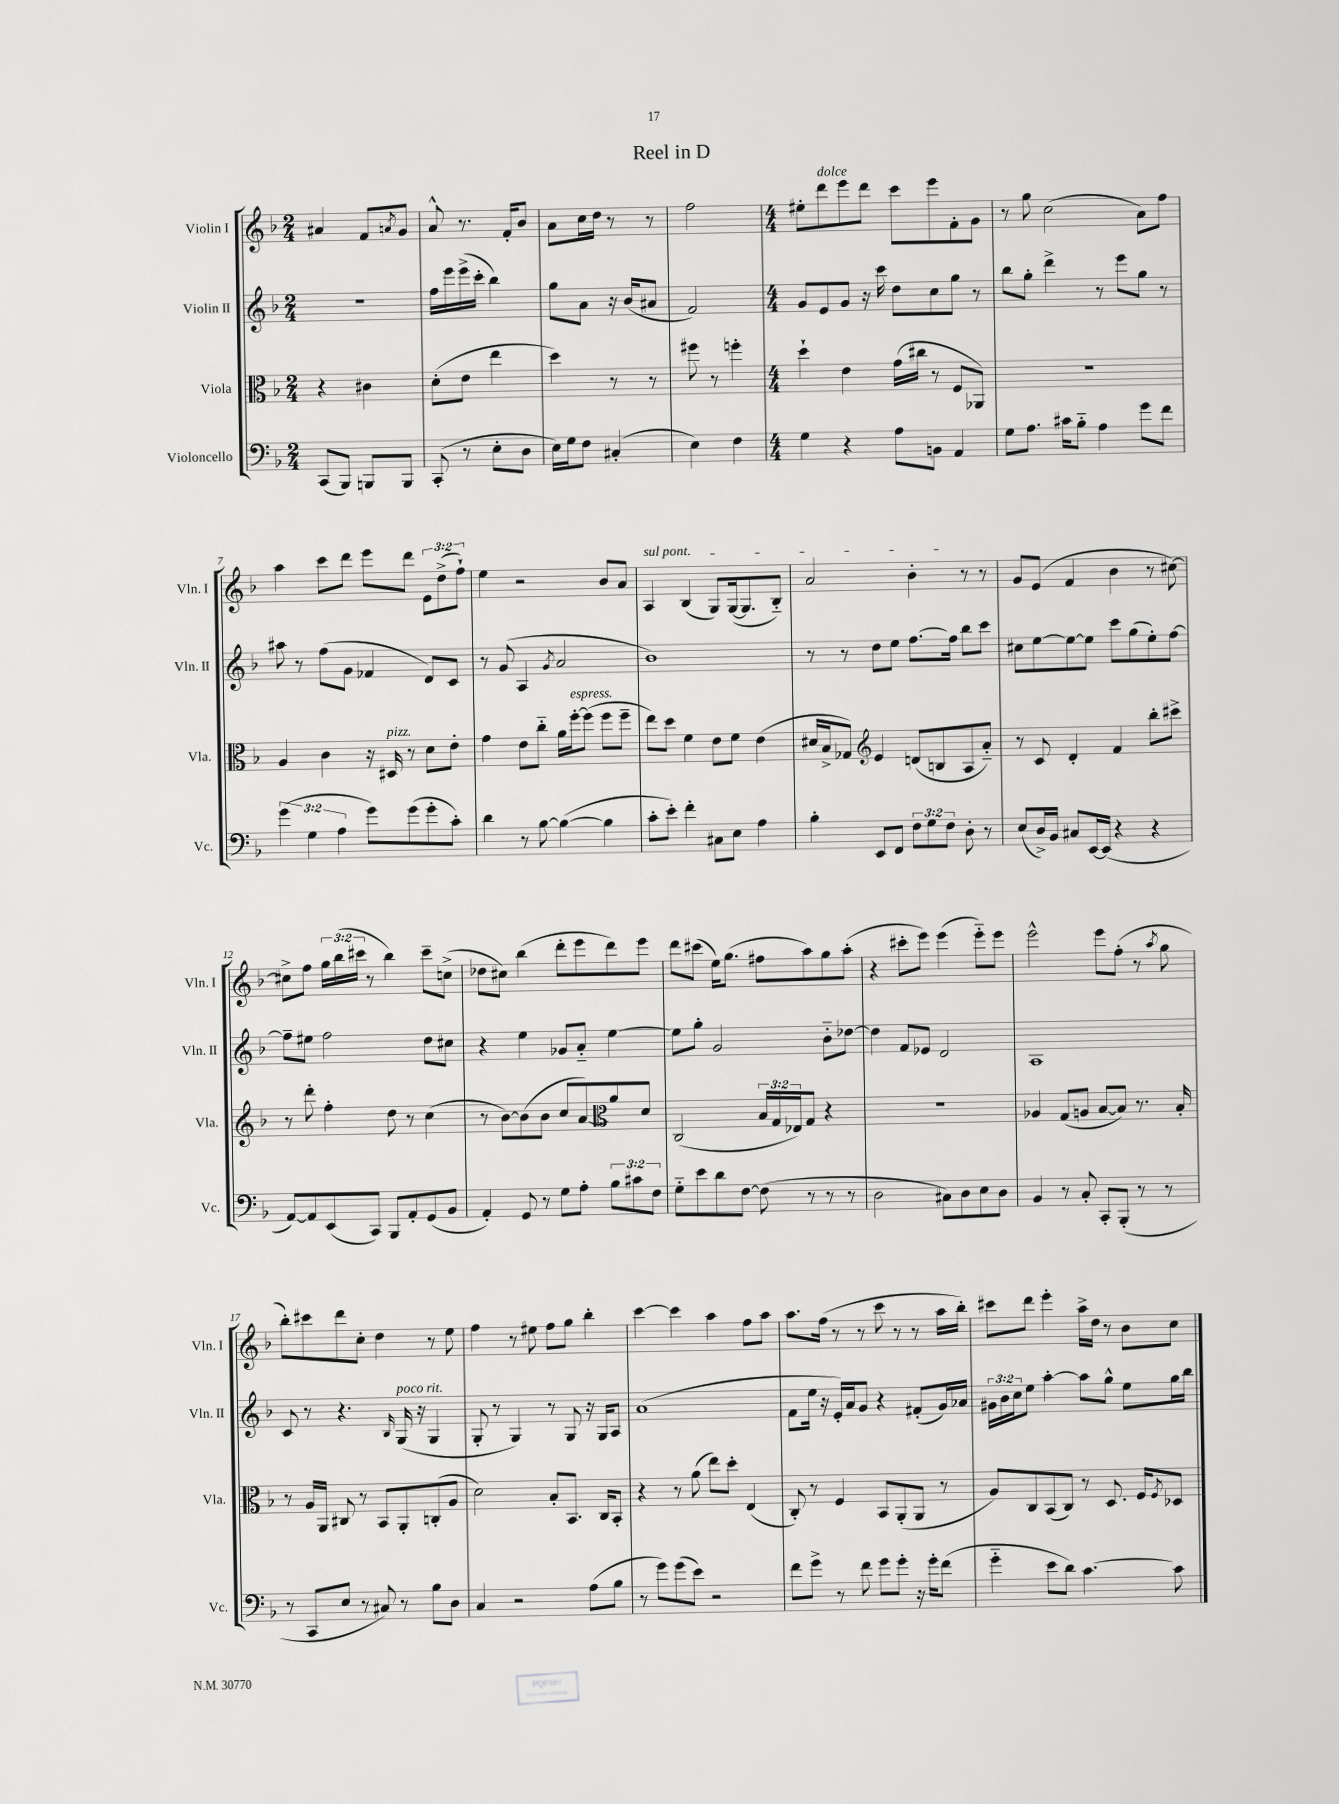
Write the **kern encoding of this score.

**kern	**kern	**kern	**kern
*staff4	*staff3	*staff2	*staff1
*clefF4	*clefC3	*clefG2	*clefG2
*k[b-]	*k[b-]	*k[b-]	*k[b-]
*M2/4	*M2/4	*M2/4	*M2/4
(8CC	4r	2r	4a#
8BBB-)	.	.	.
8BBB	4c#	.	8f
.	.	.	8qa
8BBB	.	.	8g
=	=	=	=
(8CC'	(8d'	16ff	8a^^
.	.	16eee	.
8r	8e	(16eee^	8.r
.	.	16ccc'	.
8E'	4ee	4bb-)	.
.	.	.	16f'
8D	.	.	8b-
=	=	=	=
16E)	4dd)	8gg	8a
16G	.	.	.
8F	.	8a	16cc
.	.	.	16dd
(4C#'	8r	16r	8r
.	.	(16b-	.
.	8r	8a#	8r
=	=	=	=
4E)	8ff#	2f)	2ff
.	8r	.	.
4F	4ff'	.	.
=	=	=	=
*M4/4	*M4/4	*M4/4	*M4/4
4G	4dd`	8g	8ee#'
.	.	8e	8ddd
4r	4e	8g	8eee
.	.	16r	8ddd
.	.	16ccc	.
8A	(16g	8dd	8ccc
.	16cc#	.	.
8BB	8r	8cc	8eee
4AA	8F	8gg	8f'
.	8AA-)	8r	8g
=	=	=	=
8G	1r	8bb-	8r
8.A	.	8gg'	8gg
.	.	4ddd^	(2cc
16c#	.	.	.
8B-'~	.	.	.
4A	.	8r	.
.	.	8eee	.
8g	.	8gg	8a)
8f	.	8r	8ff
=	=	=	=
(6g	4A	8aa#	4aa
.	.	8r	.
6G	.	.	.
.	4c	(8ff	8ccc
6A	.	.	.
.	.	8g	8ddd
8g)	16r	4f-	8eee
.	16D#	.	.
(8g	8r	.	8ddd
8g'	8d	8d)	12e
.	.	.	(12dd^
8c')	8e'	8c	.
.	.	.	12ff`)
=	=	=	=
4d	4g	8r	4ee
.	.	(8g	.
8r	8e	4A	2r
[8B-	8cc'~	.	.
.	.	8qg	.
(4B-_	16a	2a	.
.	[16ff'	.	.
.	(8ff]	.	.
4B-]	8ff	.	8b-
.	8ff~	.	8a
=	=	=	=
8c'	8ee)	1b-)	4A
8e')	8dd	.	.
4f'	4f	.	(4B-
8C#	8e	.	8G)
8E	8f	.	([16G
.	.	.	8.G]
4A	(4e	.	.
.	.	.	8B-'~)
=	=	=	=
4B-'	16d#	8r	2a
.	16B-^	.	.
.	8G-)	8r	.
*	*clefG2	*	*
8EE	4e	8dd	.
8FF	.	8ee	.
12F	(8d	[8.ff	4b-'
12G	.	.	.
.	8B	.	.
12F	.	.	.
.	.	16ff]	.
8D'	8A	8bb-	8r
8r	8a'~)	8ccc	8r
=	=	=	=
(8E	8r	8cc#	8g
16D^)	8c	[8ee	(8e
16BB-	.	.	.
8C#	4d'	8ee_	4f
[16EE	.	8ee]	.
(16EE]	.	.	.
4r	4f	8ccc	4b-
.	.	(8gg	.
4r	8bb-'	8ee')	8r
.	8ccc#^	[8ff	[8cc#)
=	=	=	=
[8AA)	8r	8ff~]	8cc#^]
8AA]	8ddd'	8ee#	8ff
(8EE	4ff'	2ff	24gg
.	.	.	(24bb-
.	.	.	24ccc#
8CC)	.	.	8r
8BBB-	8dd	.	4bb-)
8AA'	8r	.	.
(8GG	(4cc	8dd	8ccc#~
8BB-	.	8cc#	(8cc^
=	=	=	=
4AA')	8r	4r	8dd-
.	[8b-)	.	8cc#)
8GG	(8b-]	4ee	(4bb-
8r	8b-	.	.
8G	8cc	8g-	8ddd'
8A'	[8a)	8a'~	8eee
12B-	8a]	[4ee	8ddd)
12c#	.	.	.
.	8d	.	8eee
12F	.	.	.
=	=	=	=
*	*clefC3	*	*
8G'~	(2C	8ee]	8ddd
8e	.	8gg'	(8ccc#
8d	.	2g	16ee)
.	.	.	(8.gg
[8F	.	.	.
(8F]	24B-	.	8ff#
.	24G	.	.
.	24E-)	.	.
8r	8G	.	8aa)
8r	4r	8b-'~	8gg
8r	.	[8dd-	(8aa'
=	=	=	=
2D	1r	4dd-]	4r
.	.	8f	8ccc#'
.	.	8e-	8eee)
8C#)	.	2d	(4eee
8D	.	.	.
8E	.	.	8eee'~)
8D	.	.	8eee
=	=	=	=
4BB-	4A-	1A	2eee^^
8r	(8G	.	.
8C'	8A	.	.
8CC'	[8B-	.	8eee
(8BBB-'	8B-])	.	(8ff'
8r	8.r	.	8r
.	.	.	8qaa
8r	.	.	8gg
.	16B-'	.	.
=	=	=	=
8r	8r	8c	8bb-')
8CC	16A	8r	8ccc#
.	16AA	.	.
8E	8C#	4.r	8ddd
8r	8r	.	8cc'
8C#)	8BB-	.	4dd
.	.	16qqB-	.
8r	8AA'	(16G	.
.	.	16r	.
8B-	(8C'	4G	8r
8D	8A	.	8ee
=	=	=	=
4C	2d)	8G'	4ff
.	.	8r	.
2r	.	4G)	8r
.	.	.	8ee#
.	8B-'	8r	8ff
.	8.BB-	8G	8gg
(8A	.	16r	4bb-'
.	16C	16G	.
8B-	8BB-'	8A	.
=	=	=	=
8r	4r	(1a	[4ccc
8g)	.	.	.
(8g	8r	.	4ccc]
8e)	(8a	.	.
2r	8ee)	.	4aa
.	8dd'	.	.
.	(4E	.	8ff
.	.	.	8aa
=	=	=	=
8f	8C')	8f	8.aa
8g^	8r	16ee	.
.	.	16r	(16ff
8r	4F	16e')	8r
.	.	16a	.
8f	.	8g	8r
8g	8BB-	4r	8ccc
8g'	(8AA'	.	8r
16r	8AA	(8f#'	8r
16g'	.	.	.
(8f	8r	16g)	16aa
.	.	16a-	16bb-')
=	=	=	=
4g'~	8A)	24g#	8ccc#
.	.	24b-	.
.	.	24cc	.
.	8C	8ee	8ddd
8e	(8BB-	[4aa'	4eee'
8d)	8C)	.	.
[4.c	8r	8aa]	16aa^
.	.	.	16dd
.	8.D	8gg^^	8r
.	.	8ee	8b-
.	16F	.	.
.	8qF	.	.
8c]	8D-	16gg	8cc
.	.	16bb-	.
==	==	==	==
*-	*-	*-	*-
